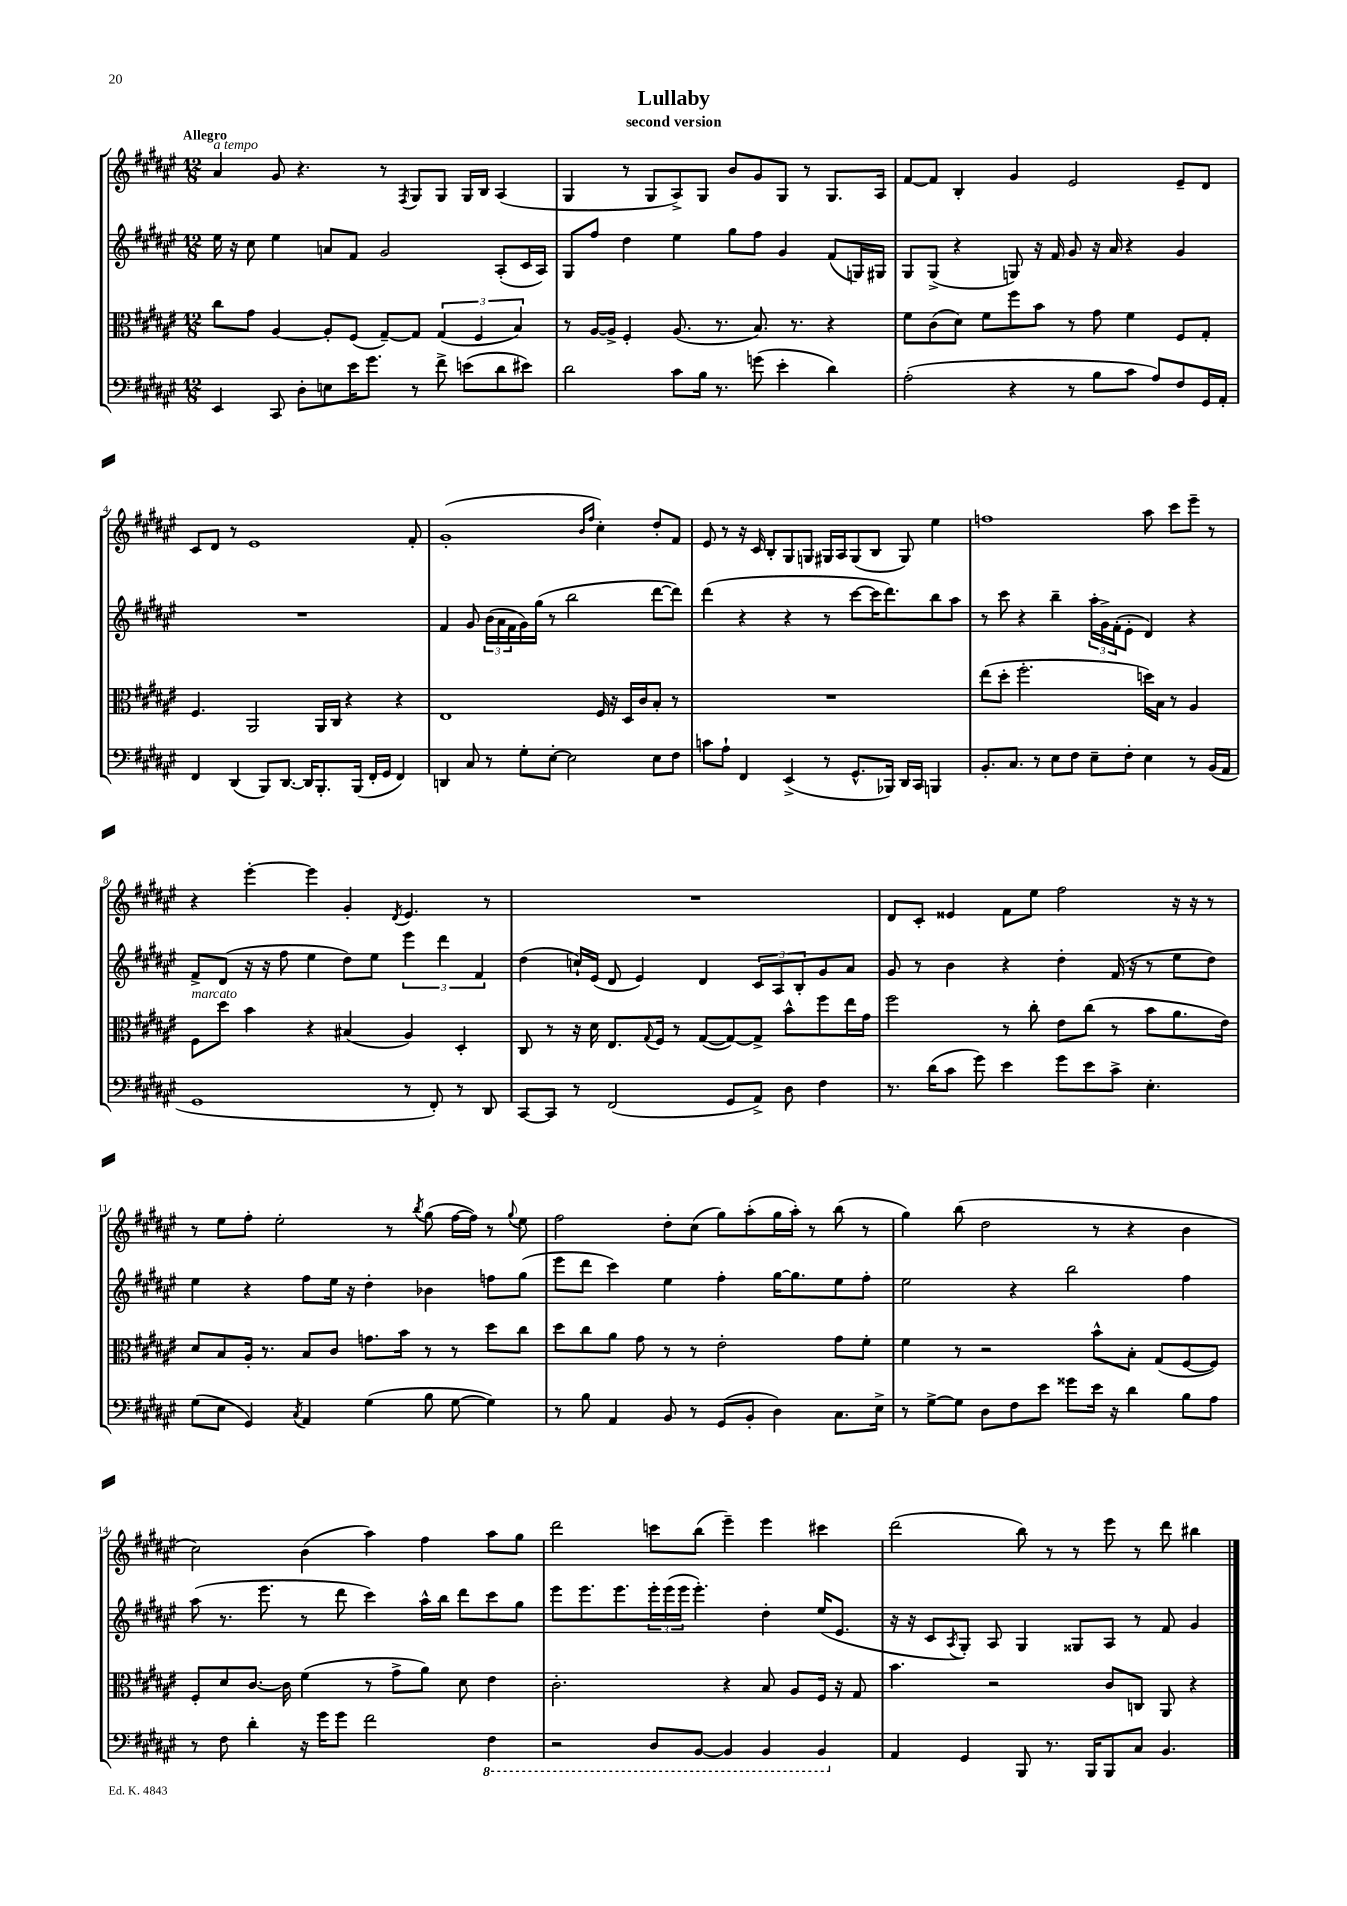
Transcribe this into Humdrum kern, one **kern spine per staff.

**kern	**kern	**kern	**kern
*part4	*part3	*part2	*part1
*staff4	*staff3	*staff2	*staff1
*clefF4	*clefC3	*clefG2	*clefG2
*k[f#c#g#d#a#e#]	*k[f#c#g#d#a#e#]	*k[f#c#g#d#a#e#]	*k[f#c#g#d#a#e#]
*M12/8	*M12/8	*M12/8	*M12/8
=1	=1	=1	=1
!	!	!	!LO:TX:a:B:t=Allegro
!	!	!	!LO:TX:a:i:t=a tempo
4EE#/	8cc#\L	16ee#\	4a#/
.	.	16r	.
.	8g#\J	8cc#\	.
8CC#/	[4A#/	4ee#\	8g#/
8D#'\L	.	.	4.r
8En\	8A#'/L]	8an/L	.
16e#\K	(8F#/J	8f#/J	.
8.g#\J	.	.	.
.	[8G#~/L)	2g#/	8r
.	.	.	8qF#/
8r	8G#/J]	.	8G#/L
8f#^\	(6G#/	.	8G#/J
(8en\L	.	.	16G#/LL
.	6F#/	.	.
.	.	.	16B/JJ
8d#\	.	(8A#'/L	(4A#/
.	6B/)	.	.
8e#X\J)	.	16c#/L	.
.	.	16A#/JJ)	.
=2	=2	=2	=2
2d#\	8r	8G#/L	4G#/
.	[16A#/LL	8ff#/J	.
.	16A#^/JJ]	.	.
.	4F#'/	4dd#\	8r
.	.	.	8G#/L
8c#\L	(8.A#/	4ee#\	8A#^/)
16B\Jk	.	.	8G#/J
8.r	8.r	.	.
.	.	8gg#\L	8b/L
(8gn\	8.B/)	8ff#\J	8g#/
4e#'\	.	4g#/	8G#/J
.	8.r	.	.
.	.	.	8r
4d#\)	4r	(8f#/L	8.G#/L
.	.	16Gn/L)	.
.	.	16G#X/JJ	16A#/Jk
=3	=3	=3	=3
(2A#'\	8f#\L	8G#/L	[8f#/L
.	(8c#\	(8G#^/J	8f#/J]
.	8d#\J)	4r	4B'/
.	8f#\L	.	.
4r	8ff#\	8Gn/)	4g#/
.	8b\J	16r	.
.	.	16f#/	.
8r	8r	8g#/	2e#/
8B\L	8g#\	16r	.
.	.	16a#/	.
8c#\J	4f#\	4r	.
8A#/L)	.	.	.
8F#/	8F#/L	4g#/	8e#~/L
16GG#/L	8G#'/J	.	8d#/J
16AA#'/JJ	.	.	.
!!LO:LB:g=z
=4	=4	=4	=4
4FF#/	4.F#/	1.r	8c#/L
.	.	.	8d#/J
(4DD#/	.	.	8r
.	2AA#/	.	1e#
8BBB/L)	.	.	.
[8.DD#/J	.	.	.
16DD#/KL]	.	.	.
8.BBB'/	16AA#/LL	.	.
.	16C#/JJ	.	.
.	4r	.	.
(16BBB/Jk	.	.	.
16FF#'/LL	.	.	.
16GG#/JJ	.	.	.
4FF#/)	4r	.	.
.	.	.	8f#'/
=5	=5	=5	=5
4DDn/	1E#	4f#/	(1g#'
8C#/	.	8g#/	.
8r	.	(24b\LL	.
.	.	24a#\	.
.	.	24f#\	.
8G#'\L	.	16g#\)	.
.	.	(16gg#\JJ	.
[8E#'\J	.	8r	.
2E#\]	.	2bb\	.
.	.	.	16qqb/LL
.	.	.	16qqff#/JJ
.	16F#/	.	4cc#'\)
.	16r	.	.
.	16D#/LL	.	.
.	16c#/J	.	.
8E#\L	8B'/J	[8ddd#\L	8dd#'/L
8F#\J	8r	8ddd#\J])	8f#/J
=6	=6	=6	=6
8cn\L	1.r	(4ddd#\	8e#/
8A#`\J	.	.	8r
4FF#/	.	4r	16r
.	.	.	16c#/
.	.	.	8B'/L
(4EE#^/	.	4r	8G#/
.	.	.	8Gn/J
8r	.	8r	16G#X/LL
.	.	.	16A#/J
8.GG#^^/L	.	[8ccc#\L	(8G#/
.	.	16ccc#\K]	8B/J
16BBB-X/Jk)	.	8.ddd#\)	.
16DD#/LL	.	.	8G#/)
16CC#/JJ	.	.	.
4BBBn/	.	8bb\	4ee#\
.	.	8aa#\J	.
=7	=7	=7	=7
8.BB'/L	(8ee#\L	8r	1ffn
.	8dd#'\J	8ccc#\	.
8.C#/J	.	.	.
.	2.ff#'\	4r	.
8r	.	.	.
8E#\L	.	4bb~\	.
8F#\J	.	.	.
8E#~\L	.	24aa#'\LL	.
.	.	24g#^\	.
.	.	(24f#'\J	.
8F#'\J	.	8e#'\J	.
4E#\	16ddn\LL)	4d#/)	8aa#\
.	16B\JJ	.	.
.	8r	.	8ccc#\L
8r	4A#/	4r	8eee#~\J
(16BB/LL	.	.	8r
16AA#/JJ	.	.	.
!!LO:LB:g=z
=8	=8	=8	=8
!	!LO:TX:a:i:t=marcato	!	!
1GG#	8F#\L	8f#^/L	4r
.	8dd#\J	(8d#/J	.
.	4b\	16r	[4eee#'\
.	.	16r	.
.	.	8ff#\	.
.	4r	4ee#\	4eee#\]
.	(4B#X/	8dd#\L)	4g#'/
.	.	8ee#\J	.
.	.	.	8qd#/
8r	4A#/)	6eee#\	4.e#/
8FF#'/)	.	.	.
.	.	6ddd#\	.
8r	4D#'/	.	.
.	.	6f#/	.
8DD#/	.	.	8r
=9	=9	=9	=9
[8CC#/L	8C#/	(4dd#\	1.r
8CC#/J]	8r	.	.
8r	16r	16ccn`/LL)	.
.	16d#\	(16e#/JJ	.
(2FF#/	8.E#/L	8d#/	.
.	.	4e#/)	.
.	8qqG#/	.	.
.	16F#/Jk	.	.
.	8r	.	.
.	([8G#/L	4d#/	.
8GG#/L	8G#/_)	.	.
8AA#^/J)	8G#^/J]	12c#/L	.
.	.	12A#/	.
8D#\	8b^^\L	.	.
.	.	12B'/	.
4F#\	8ff#\	8g#/	.
.	16ee#\L	8a#/J	.
.	16g#\JJ	.	.
=10	=10	=10	=10
8.r	2ff#\	8g#/	8d#/L
.	.	8r	8c#'/J
(16d#\KL	.	.	.
8c#\J	.	4b\	4e##X/
8g#\)	.	.	.
4e#\	8r	4r	8f#\L
.	8cc#'\	.	8ee#\J
8g#\L	8e#\L	4dd#'\	2ff#\
8e#\	(8cc#\J	.	.
8c#^\J	8r	(16f#/	.
.	.	16r	.
4.E#'\	8b\L	8r	.
.	8.a#\	8ee#\L	16r
.	.	.	16r
.	.	8dd#\J)	8r
.	16e#\Jk)	.	.
!!LO:LB:g=z
=11	=11	=11	=11
(8G#\L	8d#/L	4ee#\	8r
8E#\J	8B/	.	8ee#\L
4GG#/)	16A#'/Jk	4r	8ff#'\J
.	8.r	.	.
.	.	.	2ee#'\
8qC#/	.	.	.
4AA#/	8B/L	8ff#\L	.
.	8c#/J	16ee#\Jk	.
.	.	16r	.
(4G#\	8.gn\L	4dd#'\	.
.	.	.	8r
.	16b\Jk	.	.
.	.	.	8qbb/
8B\	8r	4b-X\	(8gg#\
[8G#\	8r	.	[16ff#\LL
.	.	.	16ff#\JJ])
4G#\])	8dd#\L	8ffn\L	8r
.	.	.	8qqgg#/
.	8cc#\J	(8gg#\J	8ee#\
=12	=12	=12	=12
8r	8dd#\L	8eee#\L	2ff#\
8B\	8cc#\	8ddd#\J	.
4AA#/	8a#\J	4ccc#\)	.
.	8g#\	.	.
8BB/	8r	4ee#\	8dd#'\L
8r	8r	.	(8cc#\J
(8GG#/L	2e#'\	4ff#'\	8gg#\L)
8BB'/J	.	.	(8aa#'\
4D#\)	.	[16gg#\KL	16gg#\L
.	.	8.gg#\]	16aa#'\JJ)
.	.	.	8r
8.C#\L	8g#\L	8ee#\	(8bb\
.	8f#'\J	8ff#'\J	8r
16E#^\Jk	.	.	.
=13	=13	=13	=13
8r	4f#\	2ee#\	4gg#\)
[8G#^\L	.	.	.
8G#\J]	8r	.	(8bb\
8D#\L	2r	.	2dd#\
8F#\	.	4r	.
8e#\J	.	.	.
8g##X\L	.	2bb\	.
16e#\Jk	8b^^\L	.	8r
16r	.	.	.
4d#\	8B'\J	.	4r
.	(8G#/L	.	.
8B\L	[8F#/	4ff#\	4b\
8A#\J	8F#/J])	.	.
!!LO:LB:g=z
=14	=14	=14	=14
8r	8F#'/L	(8aa#\	2cc#\)
8F#\	8d#/	8.r	.
4d#'\	[8.c#/J	.	.
.	.	8.eee#\	.
.	16c#\]	.	.
16r	(4f#\	8r	(4b\
16g#\KL	.	.	.
8g#\J	.	8ddd#\	.
2f#\	8r	4ccc#\)	4aa#\)
.	8g#^\L	.	.
.	8a#\J)	16aa#^^\LL	4ff#\
.	.	16bb\JJ	.
.	8d#\	8ddd#\L	.
*8ba	*	*	*
4FF#\	4e#\	8ccc#\	8aa#\L
.	.	8gg#\J	8gg#\J
=15	=15	=15	=15
2r	2.c#'\	8eee#\L	2ddd#\
.	.	8.eee#\	.
.	.	8.eee#\	.
8DD#/L	.	24eee#'\L	8cccn\L
.	.	(24eee#\	.
.	.	24eee#\JJ	.
[8BBB/J	.	4.eee#'\)	(8bb\J
4BBB/]	4r	.	4eee#~\)
4BBB/	8B/	4dd#'\	4eee#\
.	8A#/L	.	.
4BBB/	16F#/Jk	(16ee#/KL	4ccc#X\
.	16r	8.e#/J	.
.	8G#/	.	.
=16	=16	=16	=16
*X8ba	*	*	*
4AA#/	4.b\	16r	(2ddd#\
.	.	16r	.
.	.	8c#/L	.
.	.	8qA#/	.
4GG#/	.	8G#'/J)	.
.	2r	8A#/	.
8BBB/	.	4G#/	8bb\)
8.r	.	.	8r
.	.	8G##X/L	8r
16BBB/KL	.	.	.
8BBB/	8c#/L	8A#/J	8eee#\
8C#/J	8Cn/J	8r	8r
4.BB/	8AA#/	8f#/	8ddd#\
.	4r	4g#/	4bb#X\
==	==	==	==
*-	*-	*-	*-
